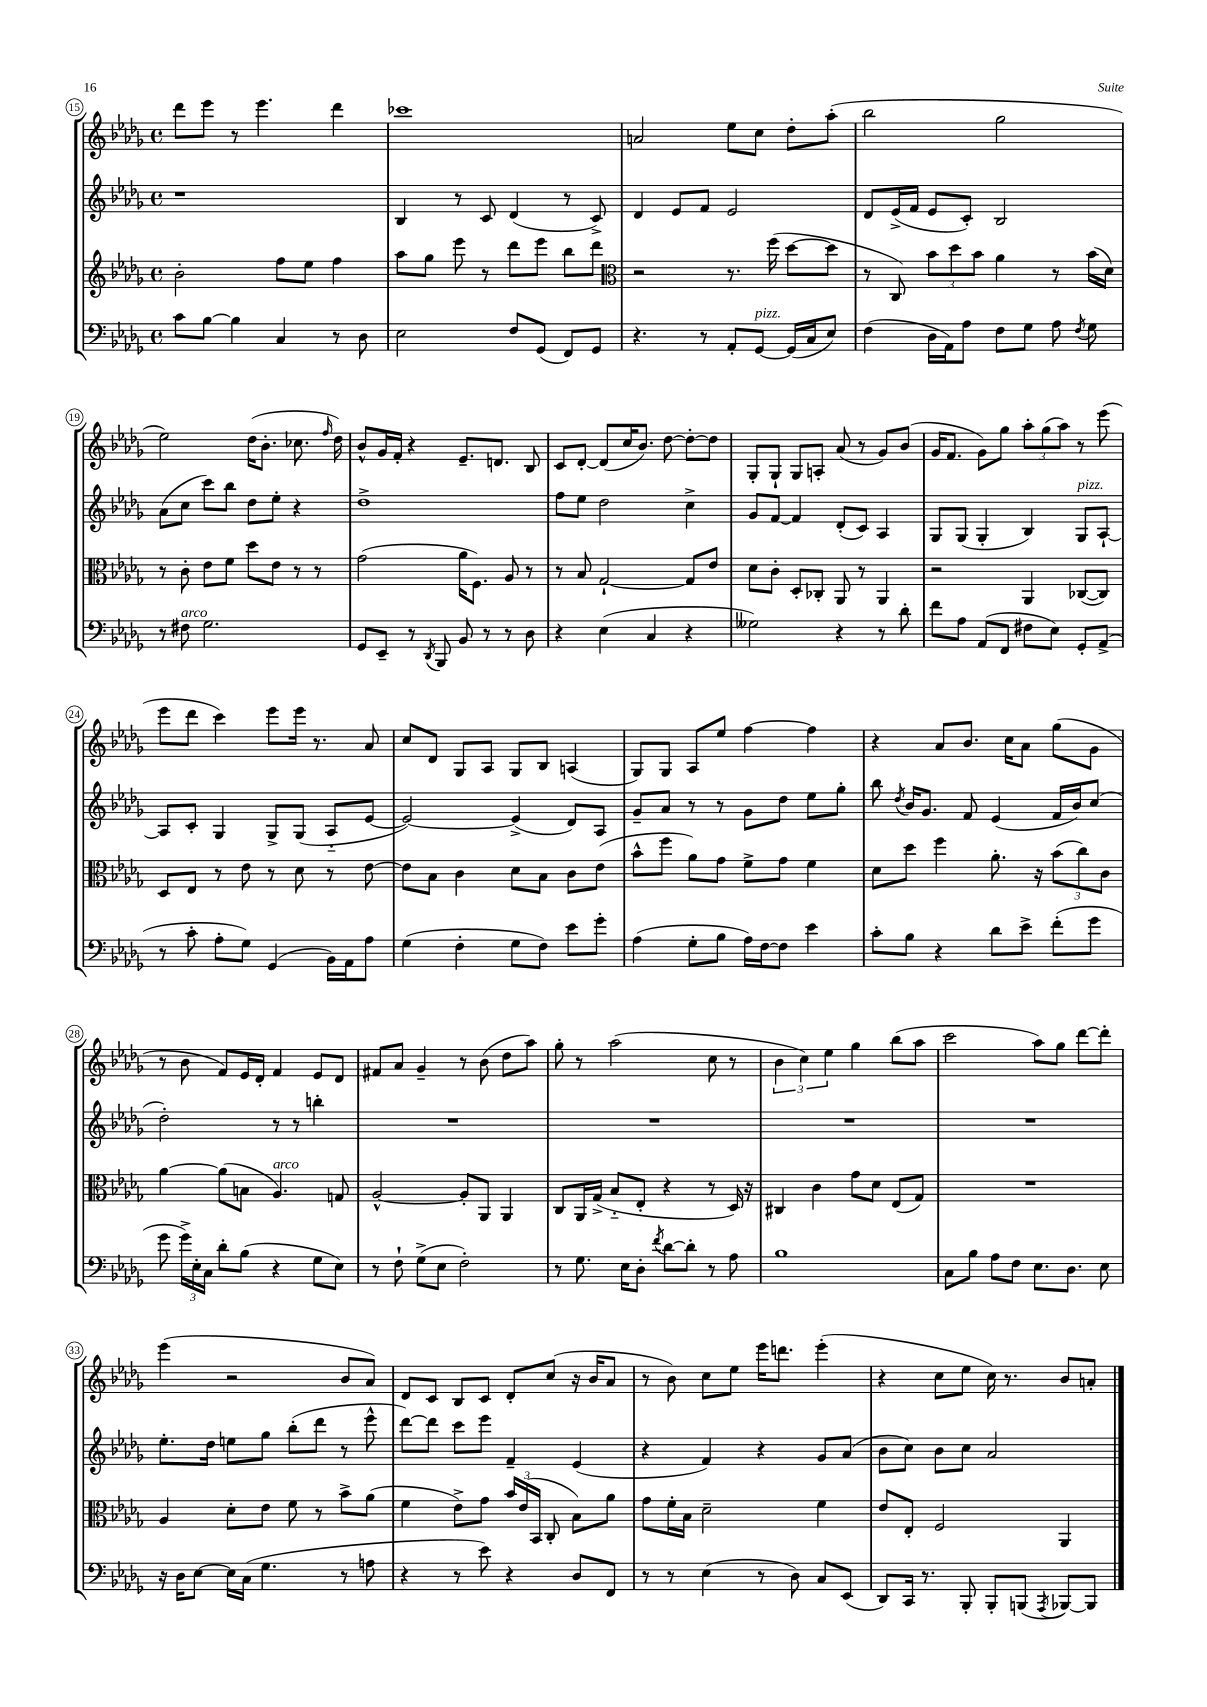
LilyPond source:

<<
\new StaffGroup <<
\new Staff = "s0" {
    \clef treble \key des \major \defaultTimeSignature \time 4/4
    \autoBeamOff des'''8[ ees'''8] r8 ees'''4. des'''4 |
    ces'''1 |
    a'2 ees''8[ c''8] des''8[-. aes''8]-.( |
    bes''2 ges''2 |
    ees''2) des''16[( bes'8.]-. ces''8. \grace { f''16 } des''16) |
    bes'8[-^ ges'16 f'16]-. r4 ees'8.[-- d'8.] bes8 |
    c'8[ des'8]~-. des'8[( c''16 bes'8.]) des''8~ des''8[~-. des''8] |
    ges8[-. ges8]-! ges8[ a8]-. aes'8( r8 ges'8[) bes'8]( |
    ges'16[ f'8.] ges'8[) ges''8] \tuplet 3/2 { aes''8[-. ges''8( aes''8]) } r8 ees'''8( |
    ees'''8[ des'''8] c'''4) ees'''8[ ees'''16] r8. aes'8 |
    c''8[ des'8] ges8[ aes8] ges8[ bes8] a4( |
    ges8[) ges8] aes8[ ees''8] f''4~ f''4 |
    r4 aes'8[ bes'8.] c''16[ aes'8] ges''8[( ges'8] |
    r8 bes'8 f'8[) ees'16 des'16]-. f'4 ees'8[ des'8] |
    fis'8[ aes'8] ges'4-- r8 bes'8( des''8[ aes''8]) |
    ges''8-. r8 aes''2( c''8 r8 |
    \tuplet 3/2 { bes'4 c''4) ees''4 } ges''4 bes''8[( aes''8] |
    c'''2 aes''8[) ges''8] des'''8[~ des'''8]-. |
    ees'''4( r2 bes'8[ aes'8]) |
    des'8[ c'8] bes8[ c'8] des'8[-. c''8]( r16 bes'16[ aes'8] |
    r8 bes'8) c''8[ ees''8] ees'''16[ d'''8.] ees'''4-.( |
    r4 c''8[ ees''8] c''16) r8. bes'8[ a'8]-. \bar "|." |
}
\new Staff = "s1" {
    \clef treble \key des \major \defaultTimeSignature \time 4/4
    \autoBeamOff r1 |
    bes4 r8 c'8 des'4( r8 c'8->) |
    des'4 ees'8[ f'8] ees'2 |
    des'8[ ees'16->( f'16] ees'8[ c'8]-.) bes2 |
    aes'8[( c''8] c'''8[) bes''8] des''8[ ees''8]-. r4 |
    des''1-> |
    f''8[ ees''8] des''2 c''4-> |
    ges'8[ f'8]~ f'4 des'8[-.( c'8]) aes4 |
    ges8[ ges8]( ges4-. bes4) ges8[^\markup { \italic "pizz." } aes8]~-! |
    aes8[ c'8]-. ges4 ges8[-> ges8]( aes8[-_ ees'8]~ |
    ees'2~) ees'4->( des'8[) aes8] |
    ges'8[-- aes'8] r8 r8 ges'8[ des''8] ees''8[ ges''8]-. |
    bes''8 \acciaccatura { des''8 } bes'16[ ges'8.] f'8 ees'4( f'16[ bes'16) c''8]( |
    des''2-.) r8 r8 b''4-. |
    R1 |
    R1 |
    R1 |
    R1 |
    ees''8.[-. des''16] e''8[ ges''8] bes''8[-.( des'''8] r8 ees'''8-^ |
    des'''8[~) des'''8] c'''8[ ees'''8] f'4-- ees'4( |
    r4 f'4) r4 ges'8[ aes'8]( |
    bes'8[ c''8]) bes'8[ c''8] aes'2 \bar "|." |
}
\new Staff = "s2" {
    \clef treble \key des \major \defaultTimeSignature \time 4/4
    \autoBeamOff bes'2-. f''8[ ees''8] f''4 |
    aes''8[ ges''8] ees'''8 r8 des'''8[ ees'''8] bes''8[ des'''8] |
    \clef alto r2 r8. f''16( des''8[~ des''8] |
    r8 c8) \tuplet 3/2 { bes'8[ des''8 bes'8] } aes'4 r8 bes'16[( des'16]) |
    r8 c'8-. ees'8[ f'8] des''8[ ees'8] r8 r8 |
    ges'2( aes'16[ f8.]) aes8 r8 |
    r8 bes8 ges2~-! ges8[ ees'8] |
    des'8[ c'8]-. des8[-. ces8]-. aes,8 r8 aes,4 |
    r2 aes,4 ces8[~( ces8]) |
    des8[ ees8] r8 ees'8 r8 des'8 r8 ees'8~ |
    ees'8[ bes8] c'4 des'8[ bes8] c'8[ ees'8]( |
    bes'8[-^ f''8] aes'8[) ges'8] f'8[-> ges'8] f'4 |
    des'8[ des''8] f''4 aes'8.-. r16 \tuplet 3/2 { bes'8[( c''8) c'8] } |
    aes'4~ aes'8[( b8] aes4.^\markup { \italic "arco" }) g8 |
    aes2~-^ aes8[-. aes,8] aes,4 |
    c8[ aes,16 ges16]->( bes8[-_ ees8]-. r4 r8 des16) r16 |
    cis4 c'4 ges'8[ des'8] ees8[( ges8]) |
    R1 |
    aes4 des'8[-. ees'8] f'8 r8 bes'8[-> aes'8]( |
    f'4 ees'8[->) ges'8] \tuplet 3/2 { bes'16[ ees'16( bes,16] } c8-. bes8[) aes'8] |
    ges'8[ f'16-. bes16] des'2-- f'4 |
    ees'8[ ees8]-. f2 aes,4 \bar "|." |
}
\new Staff = "s3" {
    \clef bass \key des \major \defaultTimeSignature \time 4/4
    \autoBeamOff c'8[ bes8]~ bes4 c4 r8 des8 |
    ees2 f8[ ges,8]( f,8[) ges,8] |
    r4. r8 aes,8[-. ges,8]~^\markup { \italic "pizz." } ges,16[( c16 ees8]) |
    f4( des16[ aes,16) aes8] f8[ ges8] aes8 \acciaccatura { f8 } ges8 |
    r8 fis8^\markup { \italic "arco" } ges2. |
    ges,8[ ees,8]-- r8 \acciaccatura { des,8 } bes,,8 bes,8 r8 r8 des8 |
    r4 ees4( c4 r4 |
    geses2) r4 r8 des'8-. |
    f'8[ aes8] aes,8[( f,8] fis8[ ees8]) ges,8[-. aes,8]->( |
    r8 c'8-. aes8[-. ges8]) ges,4( bes,16[) aes,16 aes8] |
    ges4( f4-. ges8[ f8]) ees'8[ ges'8]-. |
    aes4( ges8[-. bes8] aes16[) f16~ f8] ees'4 |
    c'8[-. bes8] r4 des'8[ ees'8]-> f'8[-.( ges'8] |
    ges'8 \tuplet 3/2 { ges'16[->) ees16-. c16] } des'8[-. bes8]( r4 ges8[ ees8]) |
    r8 f8-! ges8[->( ees8] f2-.) |
    r8 ges8. ees16[ des8]-. \acciaccatura { f'8 } des'8[~ des'8]-. r8 aes8 |
    bes1 |
    c8[ bes8] aes8[ f8] ees8.[ des8.] ees8 |
    r16 des16[ ees8]~ ees16[ c16]( ges4. r8 a8 |
    r4 r8 ees'8) r4 des8[ f,8] |
    r8 r8 ees4( r8 des8) c8[ ees,8]( |
    des,8[) c,16] r8. bes,,8-. bes,,8[-. b,,8]( \acciaccatura { aes,,8 } bes,,8[~) bes,,8] \bar "|." |
}
>>
>>
\layout { \context { \Score currentBarNumber = #15 \override BarNumber.stencil = #(make-stencil-circler 0.1 0.3 ly:text-interface::print) } }
